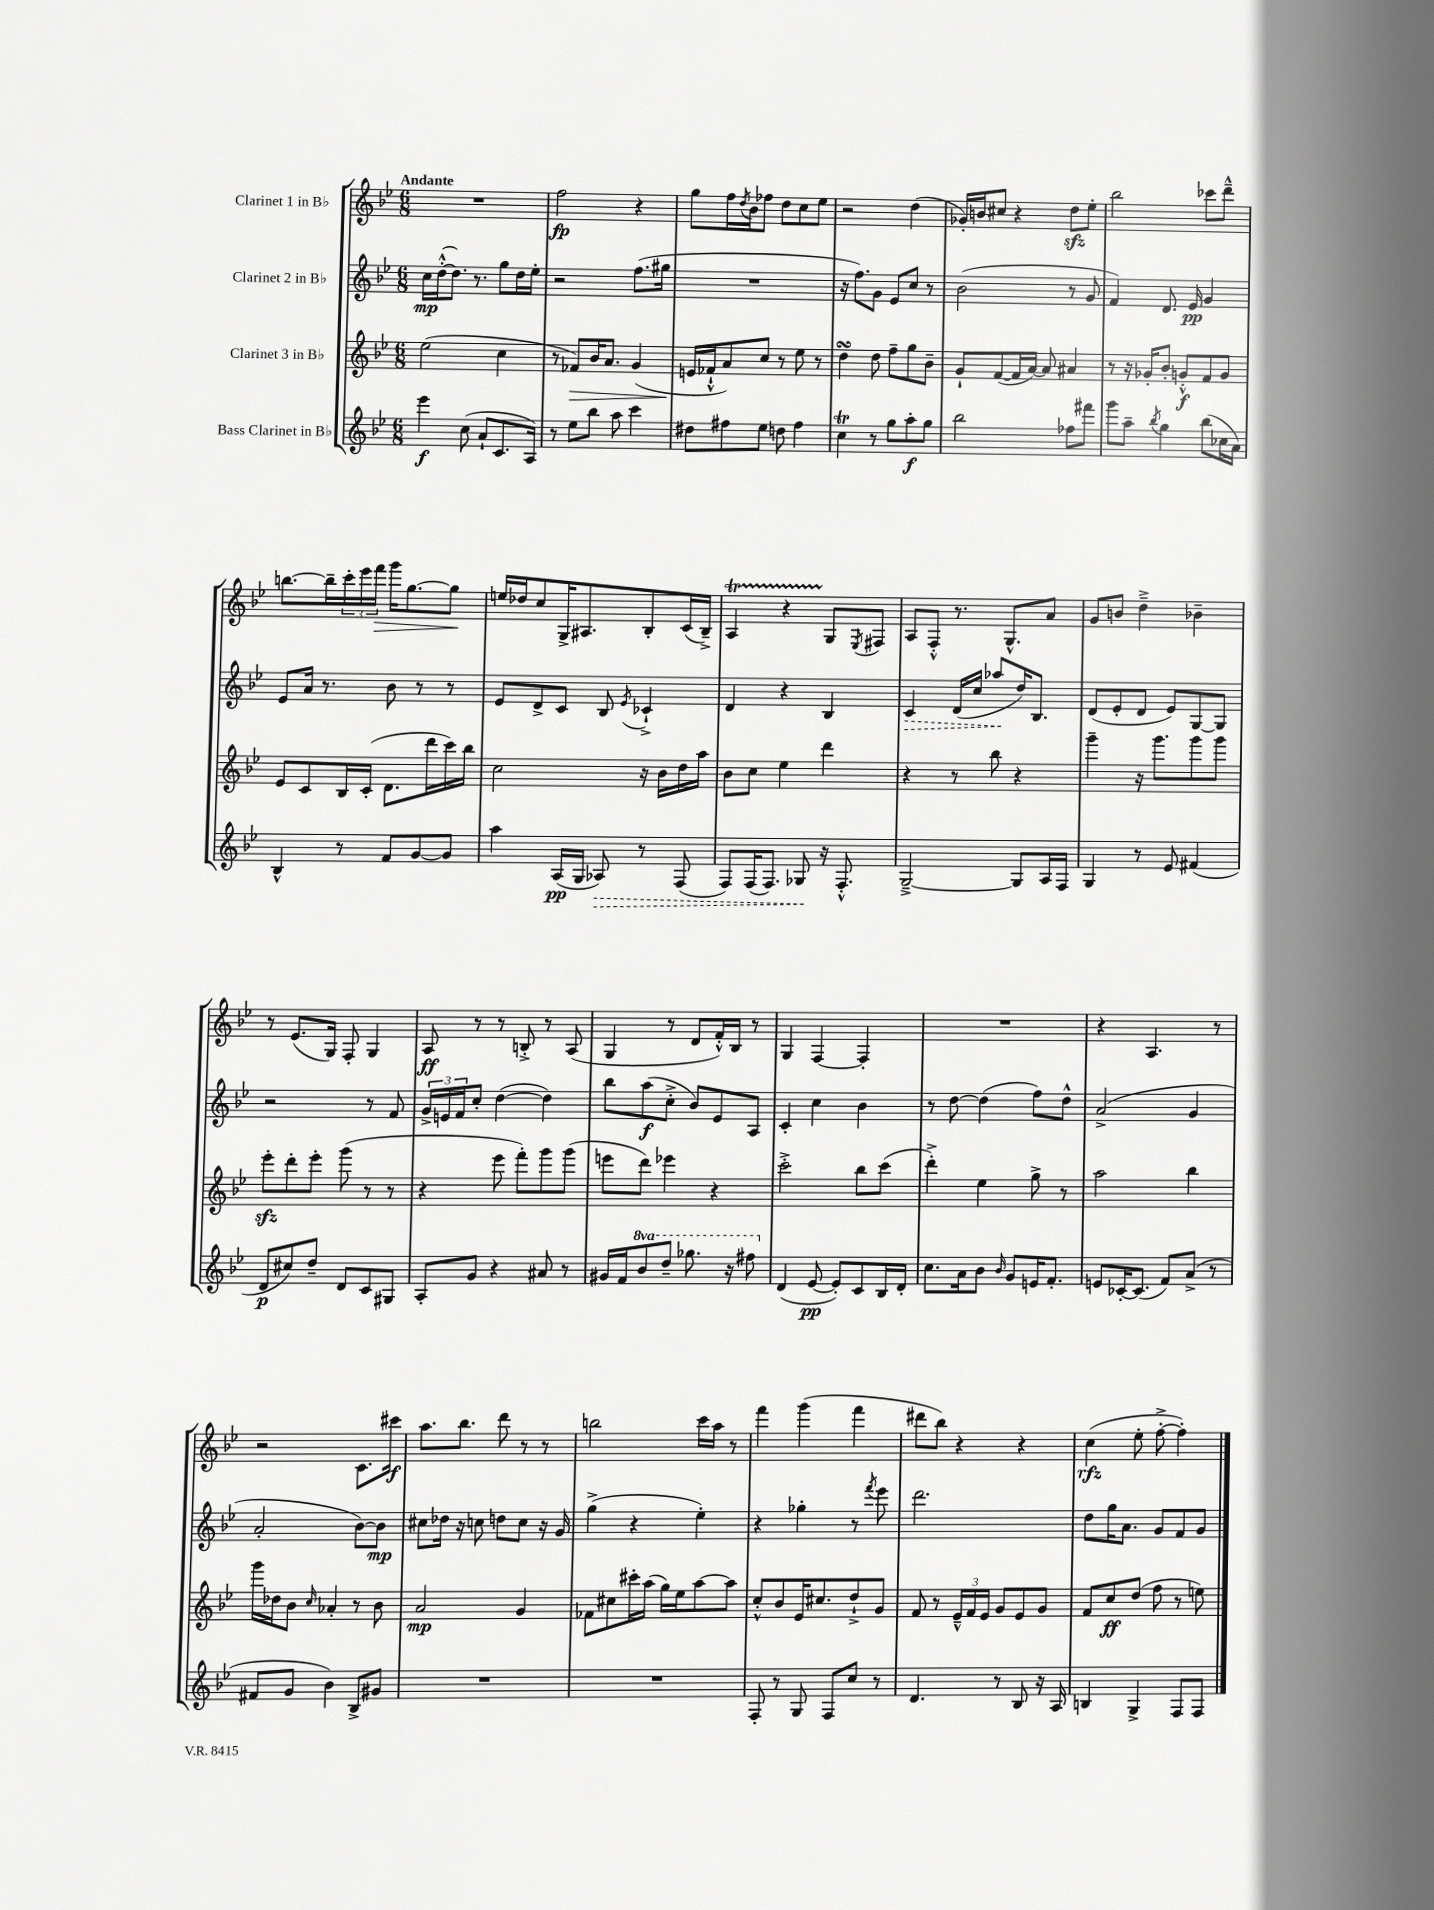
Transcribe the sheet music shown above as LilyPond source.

<<
\new StaffGroup <<
\new Staff = "s0" \with { instrumentName = "Clarinet 1 in Bb" } {
    \clef treble \key bes \major \numericTimeSignature \time 6/8 \tempo "Andante"
    R2. |
    f''2\fp r4 |
    g''8 f''16 \acciaccatura { d''8 } bes'16 fes''8 d''8 c''8 ees''8 |
    r2 d''4( |
    ges'16-.) b'16 cis''8 r4 d''8\sfz ees''8-. |
    bes''2 ces'''8 d'''8---^ |
    b''8.~ b''16-- \tuplet 3/2 { c'''16-. ees'''16 f'''16\> } g'''16 g''8.~ g''8\! |
    e''16 des''16 c''8 g16-> ais8. bes8-. c'16( bes16--->) |
    a4\startTrillSpan r4 g8\stopTrillSpan \acciaccatura { ees8 } fis8 |
    a8 f8-.-^ r8. g8.-^ a'8 |
    g'8 b'8 d''4---> bes'4-- |
    r8 ees'8.( g16) f8-. g4 |
    a8\ff r8 r8 b8-.-> r8 a8( |
    g4 r8 d'8 f'16-.-^) bes16 r8 |
    g4 f4~ f4-. |
    R2. |
    r4 a4. r8 |
    r2 c'8. cis'''16\f |
    a''8. bes''8. d'''8 r8 r8 |
    b''2 c'''16 a''16 r8 |
    f'''4 g'''4( f'''4 |
    dis'''8 bes''8) r4 r4 |
    c''4\rfz( ees''8-. f''8~-.-> f''4-.) \bar "|." |
}
\new Staff = "s1" \with { instrumentName = "Clarinet 2 in Bb" } {
    \clef treble \key bes \major \numericTimeSignature \time 6/8
    c''16\mp d''16~-.-^( d''8.) r8. g''8 d''16 ees''16-. |
    r2 f''8.( gis''16 |
    R2. |
    r16 f''8.) g'8 ees'8 c''8 r8 |
    bes'2( r8 g'8 |
    f'4) d'8. ees'16\pp g'4 |
    ees'8 a'16 r8. bes'8 r8 r8 |
    ees'8 d'8-> c'8 bes8 \acciaccatura { ees'8 } ces'4-!-> |
    d'4 r4 bes4 |
    \once \override Hairpin.style = #'dashed-line c'4\> d'16( c''16 aes''8\! d''16) bes8. |
    d'8( ees'8-. d'8 ees'8) g8~ g8 |
    r2 r8 f'8 |
    \tuplet 3/2 { g'16-> e'16 f'16 } c''8-. d''4~( d''4) |
    bes''8 a''8\f( c''8-.-> bes'8) ees'8 a8 |
    c'4-. c''4 bes'4 |
    r8 d''8~ d''4( f''8) d''8-^ |
    a'2->( g'4 |
    a'2-. bes'8~) bes'8\mp |
    cis''8 des''16 r16 c''8 d''8 c''8 r16 g'16 |
    g''4->( r4 ees''4-.) |
    r4 ges''4-. r8 \acciaccatura { f'''8 } ees'''8 |
    d'''2. |
    d''8 g''16 a'8. g'8 f'8 g'8 \bar "|." |
}
\new Staff = "s2" \with { instrumentName = "Clarinet 3 in Bb" } {
    \clef treble \key bes \major \numericTimeSignature \time 6/8
    ees''2( c''4 |
    r8 fes'8\>) bes'16 a'8. g'4( |
    e'16\! fes'16-!-^ a'8) c''8 r8 ees''8 r8 |
    d''4\turn d''8 f''8-- g''8 bes'8-- |
    g'8-! f'8~( f'16 a'16~) a'8 ais'4 |
    r8 r16 ges'16-. bes'8-. g'8-.-^\f f'8 g'8 |
    ees'8 c'8 bes16 c'16-.( d'8. d'''16 c'''16) bes''16 |
    c''2 r16 bes'16 d''16 a''16 |
    bes'8 c''8 ees''4 d'''4 |
    r4 r8 bes''8 r4 |
    g'''4-- r16 g'''8. g'''8 g'''8 |
    ees'''8-.\sfz d'''8-. ees'''8-. g'''8( r8 r8 |
    r4 ees'''8 f'''8-.) g'''8 g'''8( |
    e'''8 d'''8) ees'''4 r4 |
    c'''2-.-> bes''8 c'''8( |
    d'''4-.->) ees''4 g''8-> r8 |
    a''2 bes''4 |
    g'''16 des''16 bes'8 \grace { c''16 } aes'4-. r8 bes'8 |
    a'2\mp g'4 |
    fes'8 cis''8 cis'''16-. a''16( g''16) ees''16 a''8~ a''8 |
    c''8-.-^ bes'8 ees'16 cis''8. d''8-!-> g'8 |
    f'8 r8 \tuplet 3/2 { ees'16---^ f'16 ees'16 } g'8 ees'8 g'8 |
    f'8 c''8\ff d''8( f''8 r8 e''8) \bar "|." |
}
\new Staff = "s3" \with { instrumentName = "Bass Clarinet in Bb" } {
    \clef treble \key bes \major \numericTimeSignature \time 6/8 \set Staff.ottavationMarkups = #ottavation-simple-ordinals
    ees'''4\f c''8( a'8-! c'8. a16) |
    r8 ees''8 bes''8 a''8 c'''4 |
    dis''8 fis''8 ees''8 d''8 fis''4 |
    c''4\trill r8 g''8 a''8-.\f g''8 |
    bes''2 fes''8 fis'''8 |
    g'''8 a''8-- \acciaccatura { bes''8 } g''4 bes''8( ces''16 a'16) |
    bes4-^ r8 f'8 g'8~ g'8 |
    a''4 a16\pp( g16 \once \override Hairpin.style = #'dashed-line aes8\>) r8 f8( |
    f8) f16( f8.) ges8\! r16 f8.-.-^ |
    g2~---> g8 a16 f16 |
    g4 r8 ees'8 fis'4( |
    d'8\p cis''8) d''8-- d'8 c'8 gis8 |
    a8-. g'8 r4 ais'8 r8 |
    gis'16 f'16 \ottava #1 bes''8 d'''8-- ges'''8. r16 fis'''8 \ottava #0 |
    d'4( ees'8~\pp ees'8-.) c'8 bes16 d'16-. |
    c''8. a'16 bes'8 \grace { bes'16 } g'8 e'16 f'8.-. |
    e'8 ces'16~-. ces'8.( f'8) a'8->( r8 |
    fis'8 g'8 bes'4) bes8-> gis'8 |
    R2. |
    R2. |
    f8-. r8 g8 f8 c''8 r8 |
    d'4. r8 bes8 r16 a16 |
    b4 g4-> f8 f8 \bar "|." |
}
>>
>>
\layout { \context { \Score \remove "Bar_number_engraver" } }
